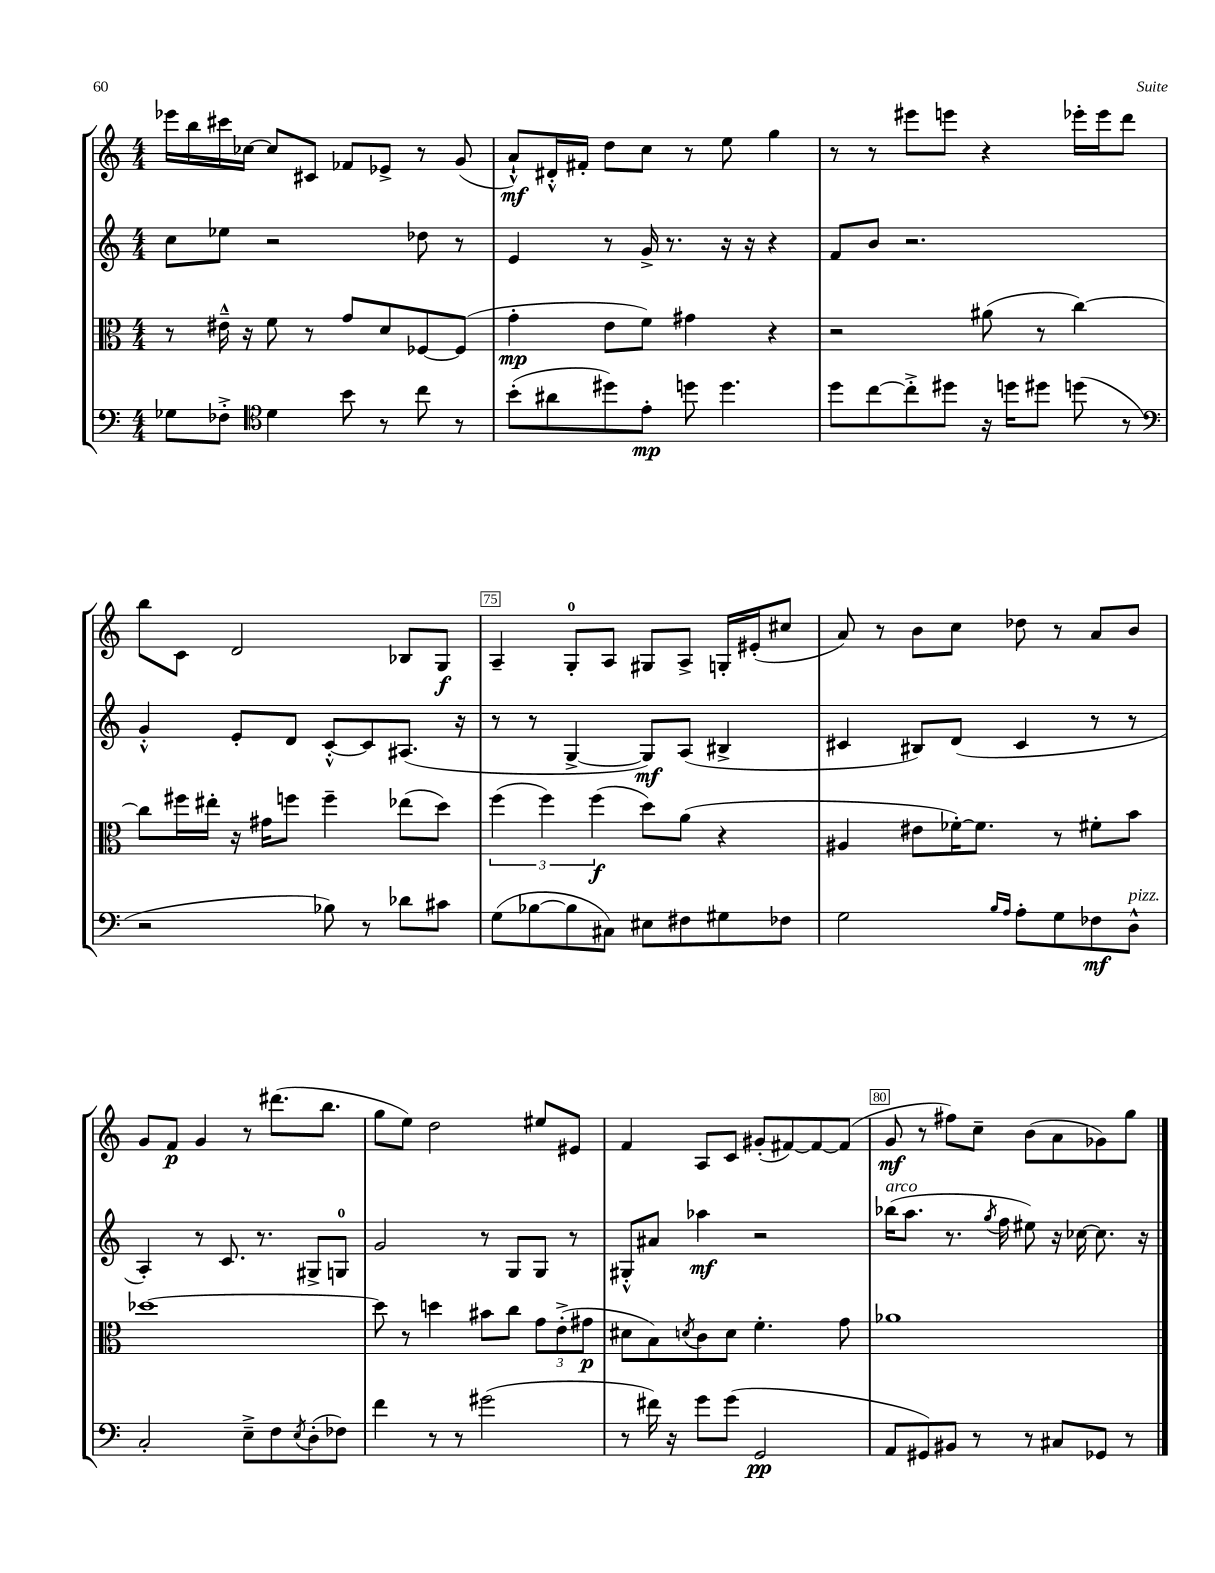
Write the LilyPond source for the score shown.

<<
\new StaffGroup <<
\new Staff = "s0" {
    \clef treble \key c \major \numericTimeSignature \time 4/4
    ees'''16 b''16 cis'''16 ces''16~ ces''8 cis'8 fes'8 ees'8-> r8 g'8( |
    a'8-!-^\mf) dis'16-.-^ fis'16-. d''8 c''8 r8 e''8 g''4 |
    r8 r8 eis'''8 e'''8 r4 ees'''16-. ees'''16 d'''8 |
    b''8 c'8 d'2 bes8 g8\f |
    a4-- g8-0-. a8 gis8 a8-> g16-. eis'16-.( cis''8 |
    a'8) r8 b'8 c''8 des''8 r8 a'8 b'8 |
    g'8 f'8\p g'4 r8 dis'''8.( b''8. |
    g''8 e''8) d''2 eis''8 eis'8 |
    f'4 a8 c'8 gis'8-.( fis'8~) fis'8~ fis'8( |
    g'8\mf r8 fis''8) c''8-- b'8( a'8 ges'8) g''8 \bar "|." |
}
\new Staff = "s1" {
    \clef treble \key c \major \numericTimeSignature \time 4/4
    c''8 ees''8 r2 des''8 r8 |
    e'4 r8 g'16-> r8. r16 r16 r4 |
    f'8 b'8 r2. |
    g'4-.-^ e'8-. d'8 c'8~-.-^ c'8 ais8.( r16 |
    r8 r8 g4~-> g8\mf) a8( bis4-> |
    cis'4 bis8) d'8( cis'4 r8 r8 |
    a4-.) r8 c'8. r8. gis8-> g8-0 |
    g'2 r8 g8 g8 r8 |
    gis8-.-^ ais'8 aes''4\mf r2 |
    bes''16^\markup { \italic "arco" }( a''8. r8. \acciaccatura { g''8 } f''16 eis''8) r16 ces''16~ ces''8. r16 \bar "|." |
}
\new Staff = "s2" {
    \clef alto \key c \major \numericTimeSignature \time 4/4
    r8 eis'16---^ r16 f'8 r8 g'8 d'8 fes8~ fes8( |
    g'4-.\mp e'8 f'8) gis'4 r4 |
    r2 ais'8( r8 c''4~) |
    c''8 fis''16 eis''16-. r16 gis'16 f''8 f''4-- ees''8( d''8) |
    \tuplet 3/2 { f''4( f''4) f''4\f( } d''8) a'8( r4 |
    ais4 eis'8 fes'16~-.) fes'8. r8 fis'8-. b'8 |
    des''1~ |
    des''8 r8 d''4 bis'8 c''8 \tuplet 3/2 { g'8 e'8-.->( gis'8\p } |
    dis'8 b8) \acciaccatura { d'8 } c'8 d'8 f'4.-. g'8 |
    aes'1 \bar "|." |
}
\new Staff = "s3" {
    \clef bass \key c \major \numericTimeSignature \time 4/4
    ges8 fes8-.-> \clef tenor d'4 b'8 r8 c''8 r8 |
    b'8-.( ais'8 dis''8) e'8-.\mp d''8 d''4. |
    d''8 c''8~ c''8-.-> dis''8 r16 d''16 dis''8 d''8( r8 |
    \clef bass r2 bes8) r8 des'8 cis'8 |
    g8( bes8~ bes8 cis8) eis8 fis8 gis8 fes8 |
    g2 \grace { b16 a16 } a8-. g8 fes8\mf d8-^^\markup { \italic "pizz." } |
    c2-. e8---> f8 \acciaccatura { e8 } d8-.( fes8) |
    f'4 r8 r8 gis'2( |
    r8 fis'16) r16 g'8 g'8( g,2\pp |
    a,8 gis,8) bis,8 r8 r8 cis8 ges,8 r8 \bar "|." |
}
>>
>>
\layout { \context { \Score currentBarNumber = #71 \override BarNumber.break-visibility = ##(#f #t #t) barNumberVisibility = #(every-nth-bar-number-visible 5) \override BarNumber.stencil = #(make-stencil-boxer 0.1 0.3 ly:text-interface::print) } }
